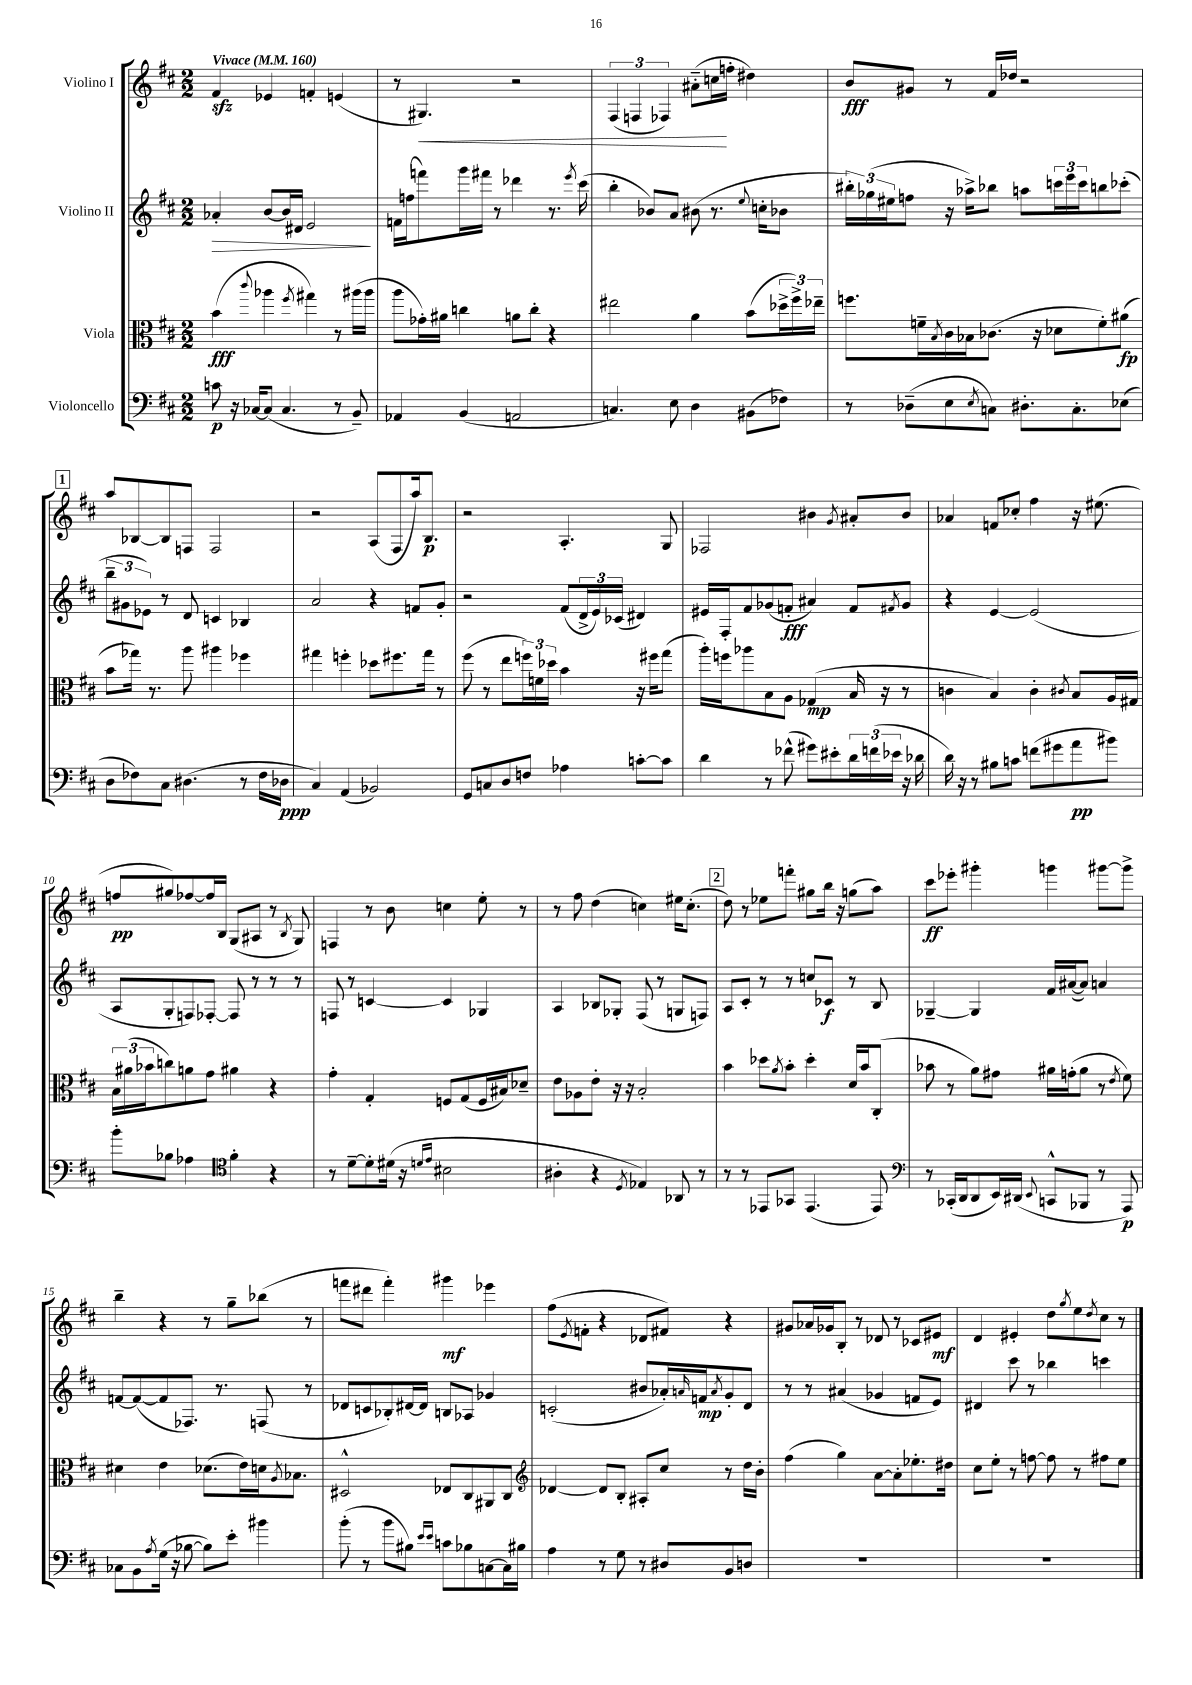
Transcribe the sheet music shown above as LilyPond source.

<<
\new StaffGroup <<
\new Staff = "s0" \with { instrumentName = "Violino I" } {
    \clef treble \key d \major \numericTimeSignature \time 2/2 \tempo "Vivace" 4 = 160
    fis'4\sfz ees'4 f'4-. e'4( |
    r8 gis4.\<) r2 |
    \tuplet 3/2 { fis4( f4 fes4) } ais'8-_( c''16\! f''16-. dis''4) |
    b'8\fff gis'8 r8 fis'16 des''16 r2 |
    \mark \markup { \box "1" } a''8 bes8~ bes8 f8 f2 |
    r2 a8( fis8 a''16) b8.\p |
    r2 a4.-. g8 |
    fes2 bis'4 \acciaccatura { g'8 } ais'8-. bis'8 |
    aes'4 f'8 ces''8-. fis''4 r16 eis''8.( |
    f''8\pp gis''8) fes''8~ fes''16 b16 g8( ais8 r8 \acciaccatura { b8 } g8) |
    f4 r8 b'8 c''4 e''8-. r8 |
    r8 fis''8 d''4( c''4) eis''16 c''8.-.( |
    \mark \markup { \box "2" } d''8) r8 ees''8 f'''8-. gis''8 b''16 r16 g''8( a''8) |
    cis'''8\ff ees'''8-. gis'''4-. g'''4 gis'''8~ gis'''8-> |
    b''4-- r4 r8 g''8-- bes''8( r8 |
    f'''8 dis'''8 f'''4-.) gis'''4\mf ees'''4 |
    fis''8( \acciaccatura { e'8 } f'8-. r4 des'8 fis'8) r4 |
    gis'8 aes'16 ges'16 b8-. r8 des'8 r8 ces'8 eis'8\mf |
    d'4 eis'4-. d''8 \acciaccatura { g''8 } e''8 \acciaccatura { d''8 } cis''8 r8 \bar "|." |
}
\new Staff = "s1" \with { instrumentName = "Violino II" } {
    \clef treble \key d \major \numericTimeSignature \time 2/2
    aes'4-.\> b'8~ b'16 dis'16 e'2\! |
    f'16 f''16( f'''8) g'''16 fis'''16 r8 des'''4 r8. \acciaccatura { e'''8 } cis'''16( |
    b''4-. bes'8) a'8 bis'8( r8. \appoggiatura { e''8 } c''16-. bes'8 |
    \tuplet 3/2 { bis''16-.) ges''16( eis''16 } f''8 r16 aes''16->) bes''8 a''8 \tuplet 3/2 { c'''16 e'''16 c'''16 } b''8 ces'''8-.( |
    \mark \markup { \box "1" } \tuplet 3/2 { b''8-- gis'8 ees'8) } r8 d'8 c'4 bes4 |
    a'2 r4 f'8 g'8-. |
    r2 fis'8( \tuplet 3/2 { d'16-> e'16) ces'16( } dis'4) |
    eis'16 fis16-. fis'8 ges'8( f'8-.\fff ais'4) f'8 \acciaccatura { fis'8 } ges'8 |
    r4 e'4~ e'2( |
    a8 g8-. f8) fes8~-. fes8 r8 r8 r8 |
    f8 r8 c'4~ c'4 ges4 |
    a4 bes8 ges8-. fis8( r8 g8 f8) |
    \mark \markup { \box "2" } a8 cis'8-. r8 r8 c''8 ces'8\f r8 b8 |
    ges4~-- ges4 fis'16 ais'16~( ais'8) a'4 |
    f'8~ f'8~( f'8 fes8.) r8. f8( r8 |
    des'8 c'8 bes8-.) dis'16~ dis'16 b8 aes8 ges'4 |
    c'2-.( bis'8 aes'16-.) \grace { a'16 } f'16\mp \acciaccatura { a'8 } g'8-. d'8 |
    r8 r8 ais'4( ges'4 f'8 e'8) |
    dis'4 cis'''8 r8 bes''4 c'''4 \bar "|." |
}
\new Staff = "s2" \with { instrumentName = "Viola" } {
    \clef alto \key d \major \numericTimeSignature \time 2/2
    b'4\fff( \appoggiatura { cis'''8 } aes''4 \acciaccatura { fis''8 } gis''4) r8 ais''16( ais''16 |
    a''8 ges'16-.) ais'16 c''4 a'8 c''8-. r4 |
    eis''2 a'4 b'8( \tuplet 3/2 { des''16-> fis''16->) ees''16-- } |
    f''8. f'16-- \acciaccatura { b8 } cis'16 bes16 ces'8.( r16 des'8 f'8-.) ais'8\fp( |
    \mark \markup { \box "1" } b'8 ges''16) r8. a''8 ais''4 fes''4 |
    gis''4 f''4-. des''8 fis''8. gis''16 r8 |
    fis''8( r8 e''8 \tuplet 3/2 { f''16) f'16 des''16 } b'4 r16 fis''16 g''8( |
    a''16-.) f''16 aes''8 b8 a8 ges4\mp( b16 r16 r8 |
    c'4 b4) c'4-. \acciaccatura { cis'8 } b8 a16 gis16 |
    \tuplet 3/2 { b16 ais'16( bes'16 } c''8) a'8 g'8 ais'4 r4 |
    g'4-. g4-. f8 g8( f16 bis16) des'8-- |
    e'8 aes8 e'8-. r16 r16 b2-. |
    \mark \markup { \box "2" } b'4 des''8 \acciaccatura { a'8 } b'8-. des''4-. d'16 b'16 cis8-.( |
    bes'8 r8 a'8) gis'8 ais'16 g'16-.( ais'8 r8 \acciaccatura { e'8 } fis'8) |
    dis'4 e'4 des'8.( e'16) d'16 \acciaccatura { a8 } bes8. |
    dis2-^ ees8 cis8 ais,8 cis8 |
    \clef treble des'4~ des'8 b8-. ais8-. cis''8 r8 d''16 b'16-. |
    fis''4( g''4) a'8~ a'8-. ees''8.-. dis''16 |
    cis''8 e''8-. r8 f''8~ f''8 r8 fis''8 e''8 \bar "|." |
}
\new Staff = "s3" \with { instrumentName = "Violoncello" } {
    \clef bass \key d \major \numericTimeSignature \time 2/2
    c'8\p r16 ces16~ ces8( ces4. r8 b,8--) |
    aes,4 b,4( a,2 |
    c4.) e8 d4 bis,8( fes8) |
    r8 des8--( e8 \acciaccatura { e8 } c8) dis8.-. c8.-. ees8( |
    \mark \markup { \box "1" } d8 fes8) cis8 dis4.( r8 fes16 des16\ppp |
    cis4) a,4( bes,2) |
    g,8 c8 d8 f8 aes4 c'8~-. c'8 |
    d'4 r8 fes'8-^( gis'8) eis'8-. \tuplet 3/2 { d'16 f'16( ees'16 } r16 des'16 |
    d'16) r16 r8 bis8 c'8 f'8( gis'8 a'8\pp bis'8) |
    b'8-. bes8 aes4 \clef tenor fis'4-. r4 |
    r8 d'8~-- d'8-. dis'16( r16 \grace { d'16 e'16 } bis2 |
    ais4-. r4 \acciaccatura { d8 } ees4) aes,8 r8 |
    \mark \markup { \box "2" } r8 r8 ees,8 ges,8 ees,4.( ees,8) |
    \clef bass r8 ces,16-.( d,16 d,8 e,16) dis,16( \appoggiatura { e,8 } c,8-^ bes,,8 r8 a,,8\p) |
    ces8 b,8 \acciaccatura { a8 } g16( r16 bes8~ bes8) e'8-. bis'4 |
    b'8-.( r8 b'8 bis8) \grace { e'16 e'16 } c'8 bes8 c8~ c16 bis16 |
    a4 r8 g8 r8 dis8 b,8 d8 |
    R1 |
    R1 \bar "|." |
}
>>
>>
